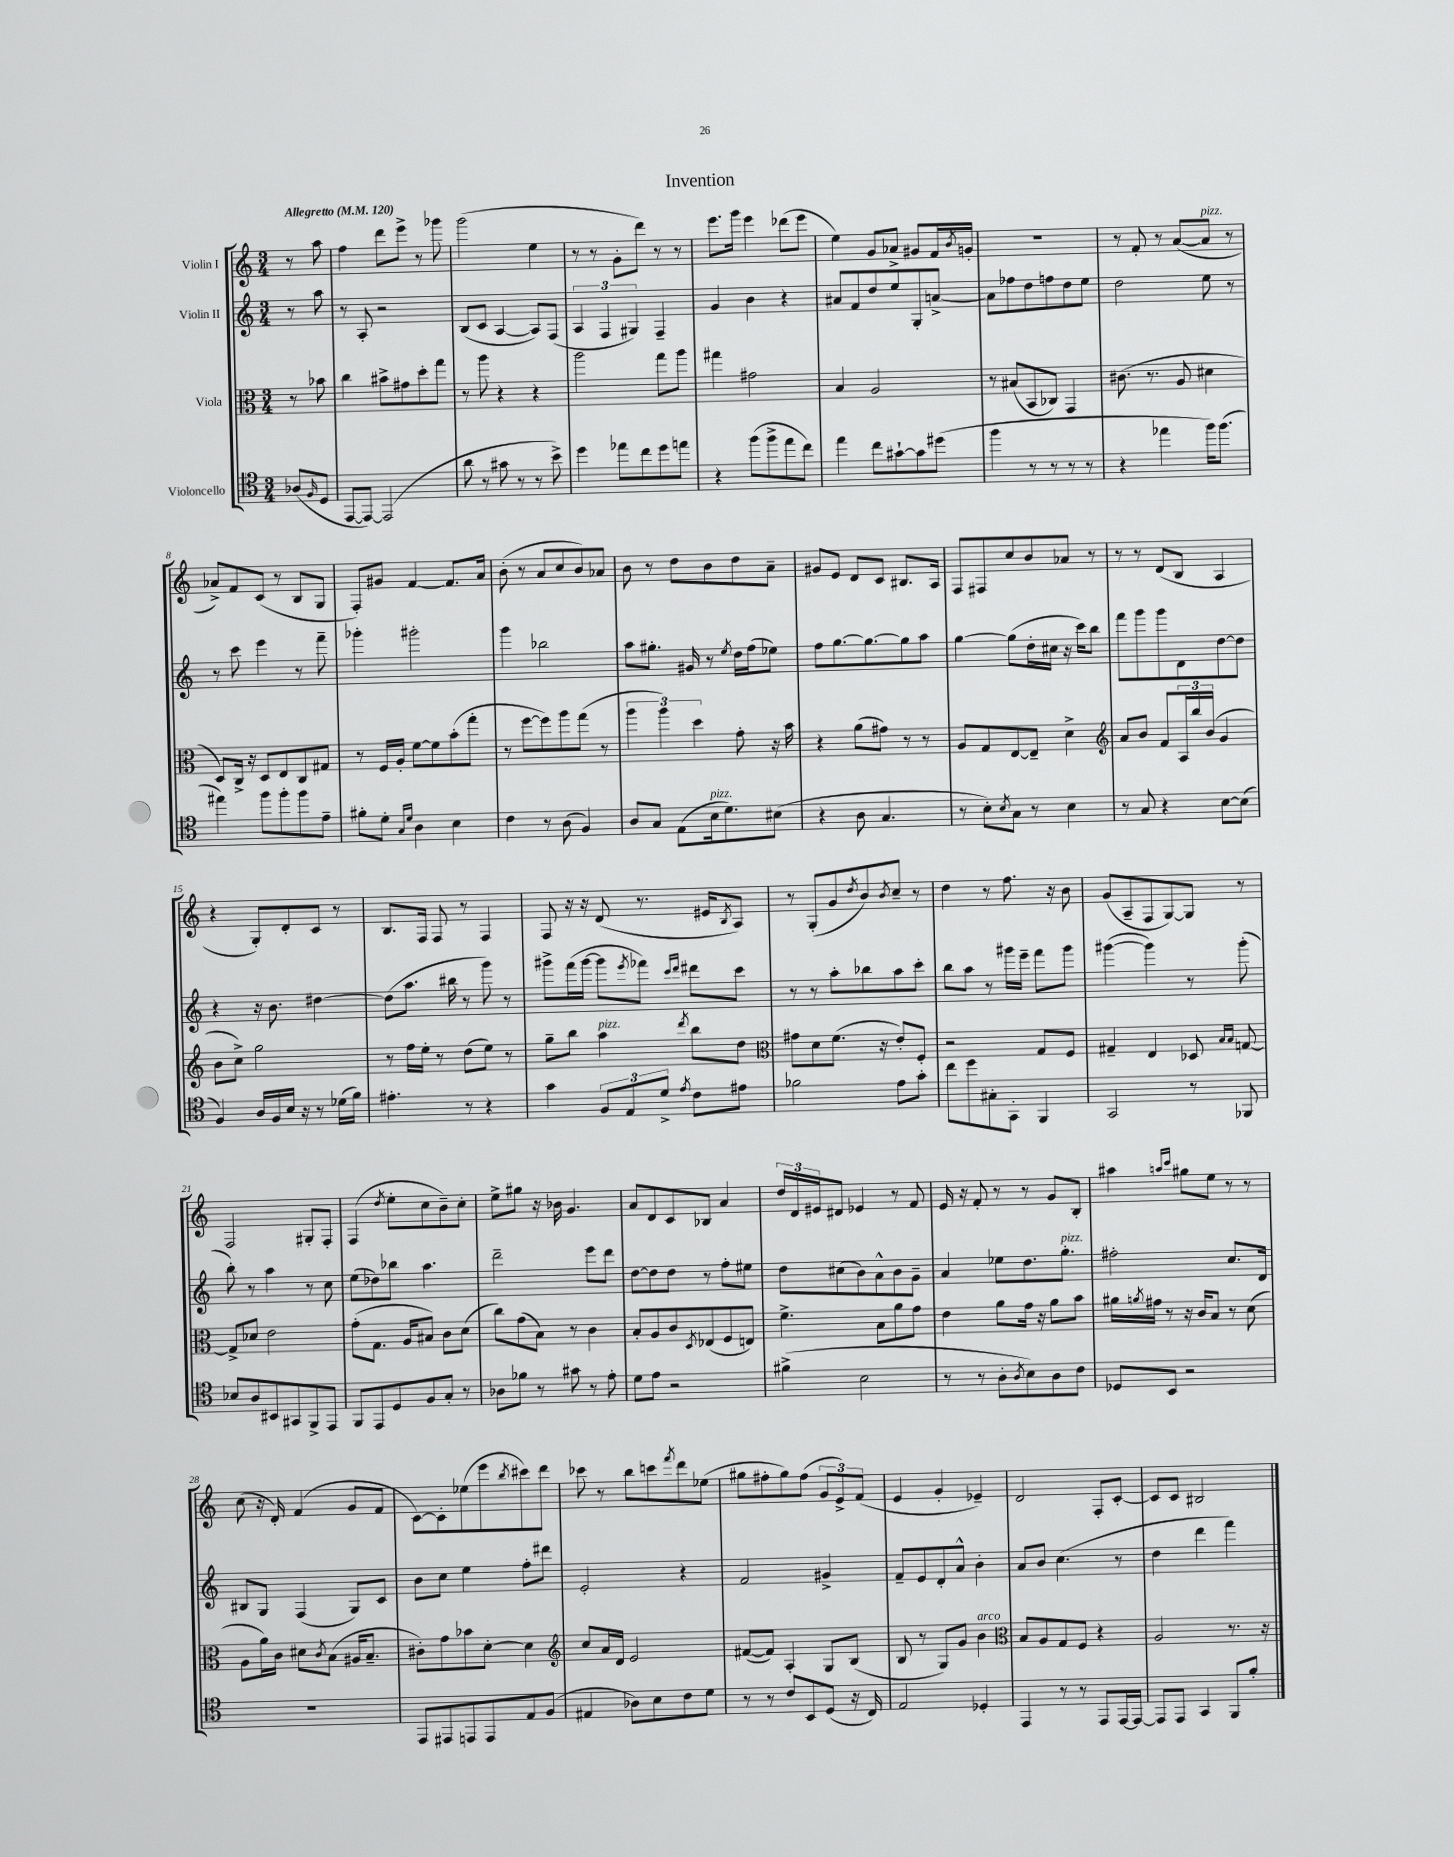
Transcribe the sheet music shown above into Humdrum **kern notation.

**kern	**kern	**kern	**kern
*part4	*part3	*part2	*part1
*staff4	*staff3	*staff2	*staff1
*I"Violoncello	*I"Viola	*I"Violin II	*I"Violin I
*clefC4	*clefC3	*clefG2	*clefG2
*k[]	*k[]	*k[]	*k[]
*M3/4	*M3/4	*M3/4	*M3/4
*MM120	*MM120	*MM120	*MM120
=	=	=	=
!	!	!	!LO:TX:a:B:t=Allegretto
(8A-X/L	8r	8r	8r
16qqF/	.	.	.
8D/J	8b-X\	8aa\	8aa\
=1	=1	=1	=1
[8EE/L	4cc\	8r	4ff\
8EE/J_)	.	8A'/	.
(2EE/]	8b#X^\L	2r	8ddd\L
.	8g#X\	.	8eee^\J
.	8dd'\	.	8r
.	8gg\J	.	8ggg-X\
=2	=2	=2	=2
8a\	8r	(8B/L	(2ggg\
8r	8aa\	8c/J	.
8g#X\	4r	[4A/	.
8r	.	.	.
8r	4r	8A/L])	4ee\
8b^\)	.	(8F/J	.
=3	=3	=3	=3
4dd\	2aa\	6A/	8r
.	.	.	8r
.	.	6F/	.
8ee-X\L	.	.	8g'\L
.	.	6G#X/)	.
8cc\	.	.	8ddd\J)
8dd\	8gg\L	4F~/	8r
8een\J	8aa\J	.	8r
=4	=4	=4	=4
4r	4gg#X\	4g/	8.eee\L
.	.	.	16ggg\Jk
(8ff\L	2g#X\	4b\	4eee\
8ff^\	.	.	.
8ee\	.	4r	(8ddd-X\L
8cc\J)	.	.	8eee\J
=5	=5	=5	=5
4ee\	4B/	8a#X/L	4ee\)
.	.	8f/	.
8cc\L	2A/	8dd/	8g/L
[8g#X`\	.	8ee/	8a-X^/J
8g#\]	.	8G'/	8g#X/L
(8dd#X\J	.	[8an^/J	16f/L
.	.	.	8qb/
.	.	.	16gn'/JJ
=6	=6	=6	=6
4ff\	8r	8a\L]	2.r
.	(8B#X/L	8ff-X\	.
8r	8BB/	8dd\	.
8r	8C-X/J)	8ffn\	.
8r	4GG/	8dd\	.
8r	.	8ee\J	.
=7	=7	=7	=7
4r	(8.c#X\	2dd\	8r
.	.	.	8f'/
.	8.r	.	.
4ee-X\	.	.	8r
.	8A/	.	([8a/L
!	!	!	!LO:TX:a:i:t=pizz.
16ff\KL)	4d#X\	8ee\	8a/J]
(8.ff\J	.	.	.
.	.	8r	8r
!!LO:LB:g=z
=8	=8	=8	=8
4ee#X\)	8D/L)	8r	8a-X^/L)
.	16C^/Jk	8ccc\	8f/
.	16r	.	.
8ff\L	8D/L	4eee\	(8c/J
8ff'\	8E/	.	8r
8ff\	8C/	8r	8B/L
8e~\J	8G#X/J	8fff~\	8G/J
=9	=9	=9	=9
8f#X'\L	8r	4ggg-X'\	8F'/L)
8d'\J	16F/LL	.	8g#X/J
.	16A'/JJ	.	.
16qqG/LL	.	.	.
16qqd/JJ	.	.	.
4A\	[8f\L	2ggg#X'\	[4f/
.	8f\]	.	.
4B\	(8b'\	.	8.f/L]
.	8gg'\J	.	.
.	.	.	16a/Jk
=10	=10	=10	=10
4c\	8r	4ggg\	(8b'\
.	[8ff\L	.	8r
8r	8ff\])	2bb-X\	8a/L
(8A\	8aa\	.	8cc/
4F/)	(8gg\J	.	8b/)
.	8r	.	8a-X/J
=11	=11	=11	=11
8A/L	6aa\	8aa\L	8b\
8G/J	.	8.gg#X'\J	8r
.	6aa\)	.	.
(8E\L	.	.	8dd\L
.	.	16g#X/	.
.	6dd\	.	.
!LO:TX:a:i:t=pizz.	!	!	!
16B\k	.	8r	8b\
8.d\)	.	.	.
.	.	8qee/	.
.	8g'\	16dd\LL	8dd\
.	.	(16ff\J	.
(8B#X\J	16r	8ee-X\J)	8a~\J
.	16b\	.	.
=12	=12	=12	=12
4r	4r	8ff\L	8g#X/L
.	.	[8.gg\	8e/J
8A\	(8a\L	.	8d/L
.	.	8.gg\_	.
4.G/	8g#X\J)	.	8c/J
.	8r	8gg\]	8.B#X/L
.	8r	8aa\J	.
.	.	.	16A/Jk
=13	=13	=13	=13
8r	8A/L	[4gg\	8F/L
8B'\L)	8G/	.	8F#X/
8qB/	.	.	.
8G\J	[8E/	(8gg\L]	8cc/
8r	8E~/J]	16dd'\L	8b/
.	.	16cc#X\JJ	.
4B\	4d^\	16r	8a-X/J
.	.	16ccc\KL)	.
.	.	8bb\J	8r
=14	=14	=14	=14
*	*clefG2	*	*
8r	8a/L	8fff\L	8r
8G/	8b/J	8ggg\	8r
4r	8f/L	8ggg\	(8d/L
.	24A/L	8d\	8B/J
.	24bb/	.	.
.	(24b/JJ	.	.
[8B\L	4g/	[8dd\	4A/
(8B\J]	.	8dd\J]	.
!!LO:LB:g=z
=15	=15	=15	=15
4F/)	8b\L	4r	4r
.	8cc^\J)	.	.
16A/LL	2gg\	16r	8G'/L)
16F/	.	8.b\	.
16B/JJ	.	.	8d'/
16r	.	.	.
8r	.	[4dd#X\	8c/J
(16d-X\LL	.	.	8r
16f\JJ)	.	.	.
=16	=16	=16	=16
4.e#X'\	8r	(8dd#\L]	8.B/L
.	16ff\LL	8.aa\J	.
.	16ee'\JJ	.	16F/Jk
.	8r	.	8F/
.	.	16bb#X\	.
8r	(8dd\L	8r	8r
4r	8ee\J)	8ggg\)	4F/
.	8r	8r	.
=17	=17	=17	=17
4g\	8gg~\L	8ggg#X^\L	8F/
.	8bb\J	(16fff\L	16r
.	.	[16ggg#\JJ	16r
!	!LO:TX:a:i:t=pizz.	!	!
12F/L	4aa\	8ggg#\L]	(8d/
12E/	.	.	.
.	.	8qeee/	.
.	.	8fff-X\J)	8.r
12d^/J	.	.	.
.	.	16qqccc/LL	.
8qe/	8qddd/	16qqddd/JJ	.
8c\L	8bb\L	8ddd#X\L	.
.	.	.	16e#X/KL
.	.	.	8qB/
8e#X\J	8dd\J	8ccc\J	8A/J)
=18	=18	=18	=18
*	*clefC3	*	*
2f-X\	8g#X\L	8r	8r
.	8d\	8r	(8G'/L
.	(8.f\J	8aa'\L	8g/
.	.	.	8qdd/
.	.	8bb-X\	8b/)
.	16r	.	.
.	.	.	8qb/
8e\L	8e'/L)	8aa\	8cc~/J
8g'\J	8F'/J	8ccc'\J	8r
=19	=19	=19	=19
8cc\L	2r	8bb\L	4dd\
8dd\	.	8aa\J	.
8G#X'\	.	8r	8r
8GG'\J	.	16ggg#X\LL	8.ff\
.	.	16eee~\JJ	.
4FF/	8G/L	8fff\L	.
.	.	.	16r
.	8F/J	8ggg#\J	8b\
=20	=20	=20	=20
2GG/	4G#X~/	([4ggg#X\	(8g/L
.	.	.	8A~/
.	4E/	4ggg#\])	8F/
.	.	.	[8G/)
8r	8D-X/	8r	8G/J]
.	16qqB/LL	.	.
.	16qqB/JJ	.	.
8FF-X/	[8Gn/	(8ggg#'\	8r
!!LO:LB:g=z
=21	=21	=21	=21
8B-X/L	8G^/L]	8bb'\)	2F/
8A/	8d-X/J	8r	.
8BB#X/	2e\	4aa\	.
8GG#X/	.	.	.
8FF^/	.	8r	8G#X'/L
8EE/J	.	8cc\	8F'/J
=22	=22	=22	=22
8FF/L	(8g'\L	(8ee\L	(4F/
8EE/	8.G\J	8dd-X\)	.
.	.	.	8qdd/
8D/	.	8bb-X\J	8ee'\L
.	16A/KL	.	.
8F/	8B#X/J)	4.aa\	8cc\
8G'/J	8c\L	.	8b~\)
8r	(8d\J	.	8cc'\J
=23	=23	=23	=23
8A-X\L	8cc\L)	2ddd~\	8ee^\L
8f-X\J	(8g\	.	8gg#X\J
8r	8B\J)	.	16r
.	.	.	16b-X\
8g#X\	8r	.	4.g/
8r	4c\	8eee\L	.
8e'\	.	8ddd\J	.
=24	=24	=24	=24
8d\L	8B'/L	[8dd\L	8a/L
8e\J	8A/	8dd\]	8d/
2r	8c/	8dd\J	8c/
.	8qD/	.	.
.	(8E-X/	8r	8B-X/J
.	8F/	8ff'\L	4a/
.	8En/J)	8ee#X\J	.
=25	=25	=25	=25
(4f#X^\	4.f^\	8dd\L	24dd/LL
.	.	.	24d/
.	.	.	24e#X/J
.	.	(8cc#X\	8d#X/J
2B\	.	8b\)	4e-X/
.	8B\L	8a^^\	.
.	8a\	8b\	8r
.	8g\J	8g~\J	8f/
=26	=26	=26	=26
8r	4e\	4a/	16e/
.	.	.	16r
8r	.	.	8f'/
8A'\L	8a\L	8ee-X\L	8r
8qA/	.	.	.
8B\)	16g\Jk	8.dd\	8r
.	16r	.	.
8A\	8a\L	.	8g/L
!	!	!LO:TX:a:i:t=pizz.	!
.	.	8.gg'\J	.
8c\J	8b\J	.	8B'/J
=27	=27	=27	=27
8D-X/L	16a#X\LL	2ff#X'\	4aa#X\
.	8qan/	.	.
.	16g#X\JJ	.	.
8BB/J	8r	.	.
.	.	.	16qqaan/LL
.	.	.	16qqccc/JJ
2r	16r	.	8gg#X\L
.	16c/KL	.	.
.	8B/J	.	8ee\J
.	8r	8.cc/L	8r
.	(8d\	.	8r
.	.	16d/Jk	.
!!LO:LB:g=z
=28	=28	=28	=28
2.r	8A\L	8B#X/L	(8cc\
.	16a\L)	8G/J	16r
.	16c\JJ	.	16d'/)
.	8d#X\L	(4F/	(4f/
.	8qc/	.	.
.	(8B\J	.	.
.	16A#X/KL	8G/L)	8g/L
.	8.B~/J	.	.
.	.	8c/J	8f/J
=29	=29	=29	=29
8EE/L	8c#X'\L)	8b\L	[8c\L)
8EE#X/	8g\	8cc\J	8c'\]
8EEn/	8b-X\	4ee\	(8ee-X\
8EE/	[8d'\J	.	8eee\
.	.	.	8qbb/
8E/	4d\]	8ff'\L	8ccc#X\)
(8F/J	.	8ddd#X\J	8ddd\J
=30	=30	=30	=30
*	*clefG2	*	*
4E#X/	8cc/L	2e'/	8ccc-X\
.	16a/L	.	8r
.	16d/JJ	.	.
8A-X\L)	2e/	.	8bb\L
8B\	.	.	8cccn\
.	.	.	8qfff/
8c\	.	4r	8ddd\
8d\J	.	.	(8ee-X\J
=31	=31	=31	=31
8r	([8f#X/L	2f/	8gg#X\L
8r	8f#/J])	.	8ff#X'\
8c/L	4A'/	.	8gg#\)
8BB/	.	.	(8ff#\J
(8D/J	8G/L	4g#X^/	12g/L
.	.	.	12e^/)
16r	(8B/J	.	.
.	.	.	(12f/J
16C/)	.	.	.
=32	=32	=32	=32
2E/	8B/	8f~/L	4e/
.	8r	8e/	.
.	8G/L)	8d'/	4g'/
.	8g/J	8a^^/J	.
!	!LO:TX:a:i:t=arco	!	!
4D-X'/	4b\	4b'\	4e-X~/)
=33	=33	=33	=33
*	*clefC3	*	*
4EE/	8B/L	8a/L	2d/
.	8A/	8b/J	.
8r	8G/	(4.cc\	.
8r	8F/J	.	.
8EE/L	4r	.	8F'/L
[16EE/L	.	8r	[8c'/J
16EE/JJ_	.	.	.
=34	=34	=34	=34
8EE/L]	2A/	4dd\	8c/L]
8EE/J	.	.	8c/J
4GG/	.	4ddd\	2B#X/
8FF/L	8.r	4fff\)	.
8f'/J	.	.	.
.	16r	.	.
==	==	==	==
*-	*-	*-	*-
